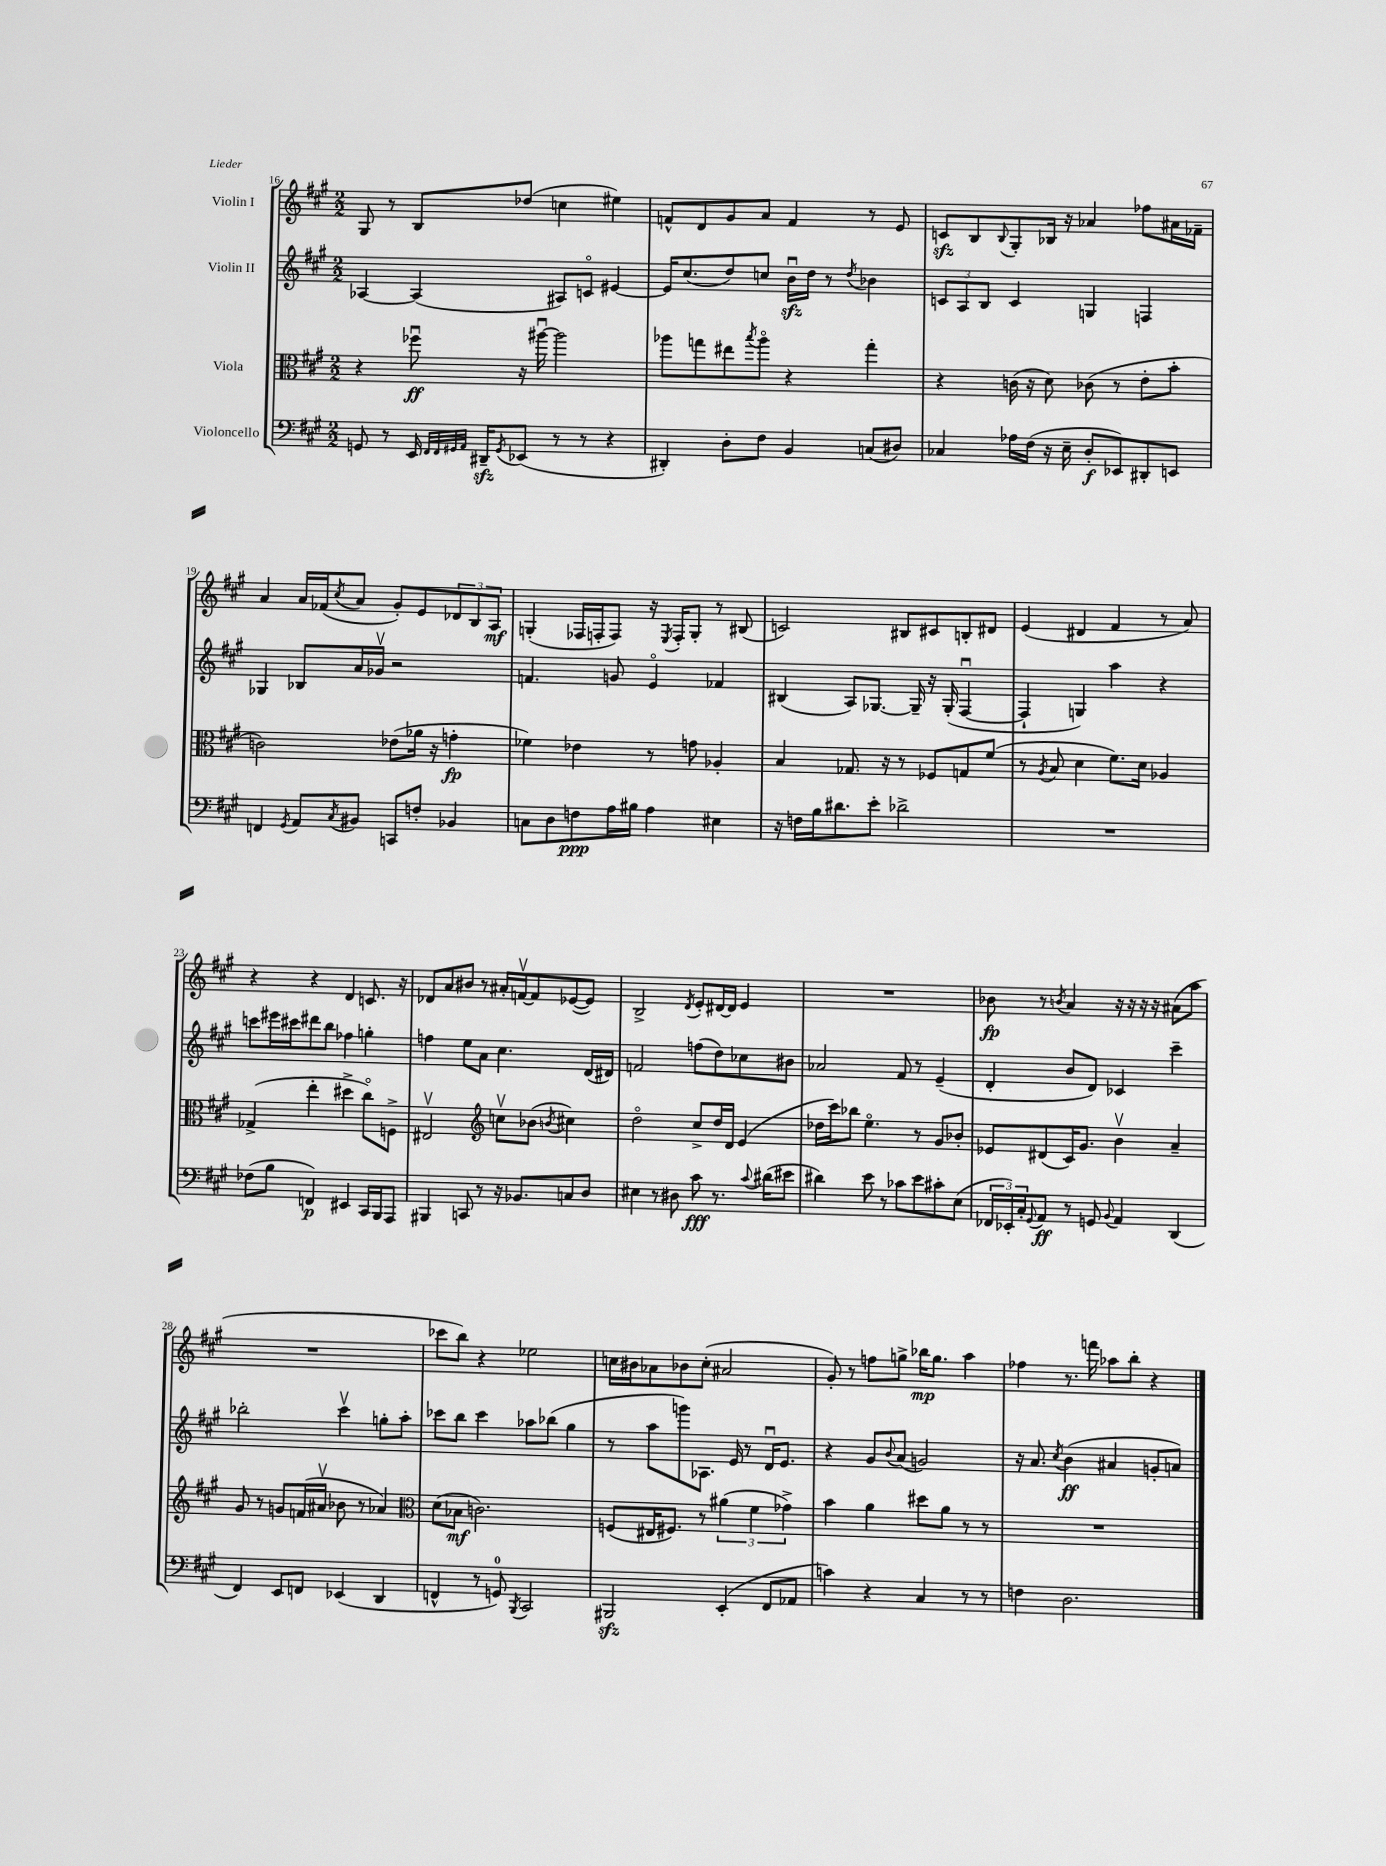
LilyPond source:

<<
\new StaffGroup <<
\new Staff = "s0" \with { instrumentName = "Violin I" } {
    \clef treble \key a \major \numericTimeSignature \time 2/2
    gis8 r8 b8 des''8( c''4 eis''4) |
    f'8-^ d'8 gis'8 a'8 f'4 r8 e'8 |
    c'8\sfz b8 \appoggiatura { b8 } gis8-. bes16 r16 aes'4 fes''8 ais'16 fes'16-- |
    a'4 a'16 fes'16( \acciaccatura { cis''8 } a'8 gis'8-.) e'8 \tuplet 3/2 { des'8 b8 a8\mf } |
    g4-.( fes16 f16-. f8) r16 \acciaccatura { e8 } f16-. g8-. r8 bis8( |
    c'2) bis8 cis'8 b8-. dis'8 |
    e'4( dis'4 fis'4 r8 a'8) |
    r4 r4 d'4 c'8. r16 |
    des'8 a'8 bis'8 r8 ais'16-. f'16~\upbow f'8 ees'8~( ees'8) |
    b2-> \acciaccatura { d'8 } e'8-. dis'16~ dis'16 e'4 |
    R1 |
    bes'8\fp r8 \acciaccatura { b'8 } a'4 r16 r16 r16 r16 ais'8( a''8 |
    R1 |
    ces'''8 b''8) r4 ees''2 |
    c''16 bis'16 aes'8 bes'8 c''8-.( ais'2 |
    gis'8-.) r8 f''8 g''8-> bes''16\mp g''8. a''4 |
    fes''4 r8. f'''16 aes''8 b''8-. r4 \bar "|." |
}
\new Staff = "s1" \with { instrumentName = "Violin II" } {
    \clef treble \key a \major \numericTimeSignature \time 2/2
    aes4~ aes4( ais8) c'8\flageolet eis'4~ |
    eis'16 cis''8.( d''8) c''8 b'16\downbow\sfz d''16 r8 \acciaccatura { d''8 } bes'4 |
    \tuplet 3/2 { c'8 a8 b8 } c'4 g4 f4 |
    ges4 bes8 a'16 ges'16\upbow r2 |
    f'4. g'8 e'4\flageolet fes'4 |
    bis4( a8) ges8.~ ges16-- r16 ges16-.( fis4~\downbow |
    fis4-! g4) a''4 r4 |
    c'''8 eis'''16 cis'''16 dis'''8 b''8 fes''4 g''4-. |
    f''4 e''8 a'8 cis''4. d'16( dis'16) |
    f'2 f''8( d''8) ces''8 bis'8 |
    aes'2 fis'8 r8 e'4--( |
    d'4-. b'8 d'8) ces'4 cis'''4-- |
    bes''2-. cis'''4\upbow g''8-. a''8-. |
    ces'''8 b''8 ces'''4 aes''8 bes''8( gis''4 |
    r8 a''8 g'''8) aes8. e'16 r8 d'16\downbow e'8. |
    r4 gis'8 \appoggiatura { b'8 } a'8( g'2) |
    r16 a'8. \acciaccatura { cis''8 } b'4\ff( ais'4 g'8-. a'8) \bar "|." |
}
\new Staff = "s2" \with { instrumentName = "Viola" } {
    \clef alto \key a \major \numericTimeSignature \time 2/2
    r4 fes''8\downbow\ff r16 ais''16~\downbow ais''2 |
    aes''8 g''8 eis''8 \acciaccatura { b''8 } aes''8\flageolet r4 g''4-. |
    r4 c'16( r16 d'8) ces'8( r8 e'8-. b'8-. |
    c'2) ees'8( aes'16 r16 g'4-.\fp |
    fes'4) ees'4 r8 g'8 aes4-. |
    b4 ges8. r16 r8 fes8 g8 fis'8( |
    r8 \acciaccatura { a8 } b8 d'4 fis'8.) d'16 aes4 |
    ges4->( e''4-. dis''4-> cis''8\flageolet) f8-> |
    eis2\upbow \clef treble c''8\upbow bes'8( \acciaccatura { b'8 } cis''4) |
    d''2\flageolet cis''8-> d''16 d'16 e'4( |
    des''16 cis'''16) bes''8 e''4.\flageolet r8 gis'8 bes'8-. |
    ees'8 dis'8( cis'16) gis'8. b'4\upbow a'4-- |
    gis'8 r8 g'8 f'16( ais'16\upbow bes'8 r8 aes'4) |
    \clef alto d'8( bes8\mf c'2.) |
    f8( eis16 fis8.) r8 \tuplet 3/2 { ais'4( fis'4 ges'4->) } |
    b'4 a'4 dis''8 a'8 r8 r8 |
    R1 \bar "|." |
}
\new Staff = "s3" \with { instrumentName = "Violoncello" } {
    \clef bass \key a \major \numericTimeSignature \time 2/2
    g,8 r8 e,16 \grace { fis,32 fis,32 gis,32 a,32 } dis,16--\sfz \acciaccatura { gis,8 } ees,8( r8 r8 r4 |
    dis,4-.) d8-. fis8 b,4 c8( dis8) |
    ces4 aes16 fis16( r16 e16-- d8-.\f ees,8) dis,8-. e,8 |
    f,4 \acciaccatura { gis,8 } a,8 \acciaccatura { cis8 } bis,8 c,8 f8-. bes,4 |
    c8 d8 f8\ppp a16 bis16 a4 eis4 |
    r16 f16 b16 dis'8. e'8-. des'2-> |
    R1 |
    fes8( b8 f,4\p) eis,4 cis,16 b,,16 a,,8 |
    bis,,4 c,8 r8 r16 bes,8. c8 d8 |
    eis4 r8 dis8 cis'8\fff r8. \appoggiatura { cis'8 } dis'16( eis'8 |
    dis'4) e'8 r8 ces'8 e'8 cis'8-. e8( |
    \tuplet 3/2 { fes,16 ees,16-.) cis16-. } \appoggiatura { gis,8 } a,8\ff r8 g,8 \appoggiatura { b,8 } a,4 d,4( |
    fis,4) e,8 f,8 ees,4( d,4 |
    f,4-^ r8 g,8-0) \acciaccatura { b,,8 } cis,2 |
    bis,,2\sfz e,4-.( fis,8 aes,8 |
    c'4) r4 cis4 r8 r8 |
    f4 d2. \bar "|." |
}
>>
>>
\layout { \context { \Score currentBarNumber = #16 } }
